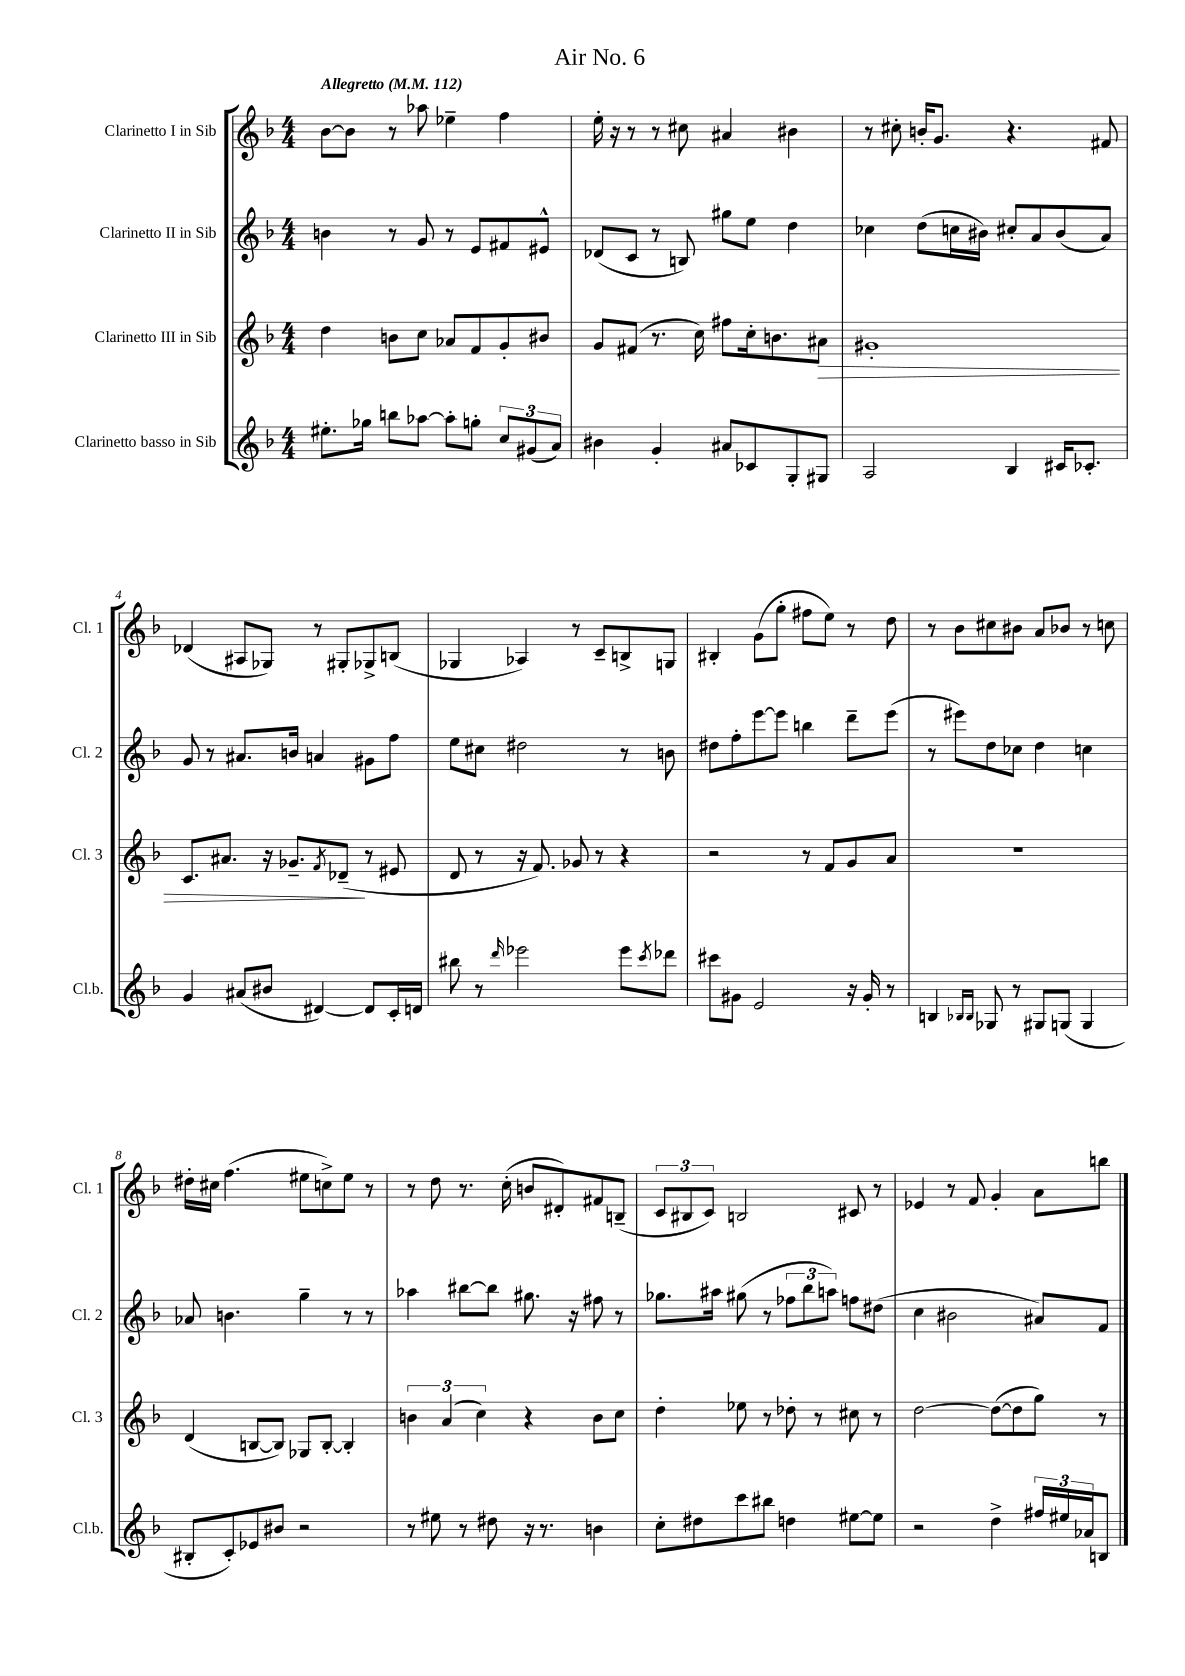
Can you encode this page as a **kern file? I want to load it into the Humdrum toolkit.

**kern	**kern	**dynam	**kern	**kern
*part4	*part3	*part3	*part2	*part1
*staff4	*staff3	*staff3	*staff2	*staff1
*I"Clarinetto basso in Sib	*I"Clarinetto III in Sib	*	*I"Clarinetto II in Sib	*I"Clarinetto I in Sib
*I'Cl.b.	*I'Cl. 3	*	*I'Cl. 2	*I'Cl. 1
*clefG2	*clefG2	*	*clefG2	*clefG2
*k[b-]	*k[b-]	*	*k[b-]	*k[b-]
*M4/4	*M4/4	*	*M4/4	*M4/4
*MM112	*MM112	*	*MM112	*MM112
=1	=1	=1	=1	=1
!	!	!	!	!LO:TX:a:B:t=Allegretto
8.ee#X'\L	4dd\	.	4bn\	[8b-\L
.	.	.	.	8b-\J]
16gg-X\Jk	.	.	.	.
8bbn\L	8bn\L	.	8r	8r
[8aa-X\J	8cc\J	.	8g/	8aa-X\
8aa-'\L]	8a-X/L	.	8r	4ee-X~\
8ggn'\J	8f/	.	8e/L	.
12cc/L	8g'/	.	8f#X/	4ff\
(12g#X/	.	.	.	.
.	8b#X/J	.	8e#X^^/J	.
12a/J)	.	.	.	.
=2	=2	=2	=2	=2
4b#X\	8g/L	.	(8d-X/L	16ee'\
.	.	.	.	16r
.	(8f#X/J	.	8c/J	8r
4g'/	8.r	.	8r	8r
.	.	.	8Bn/)	8cc#X\
.	16cc\)	.	.	.
8a#X/L	8ff#X\L	.	8gg#X\L	4a#X/
8c-X/	16cc'\k	.	8ee\J	.
.	8.bn\	.	.	.
8G'/	.	.	4dd\	4b#X\
!	!	!LO:HP:b	!	!
8G#X/J	8a#X\J	>	.	.
=3	=3	=3	=3	=3
2A/	1g#X'	.	4cc-X\	8r
.	.	.	.	8cc#X'\
.	.	.	(8dd\L	16bn'/KL
.	.	.	.	8.g/J
.	.	.	16ccn\L	.
.	.	.	16b#X\JJ)	.
4B-/	.	.	8cc#X'/L	4.r
.	.	.	8a/	.
16c#X/KL	.	.	(8b#/	.
8.c-X'/J	.	.	.	.
.	.	.	8a/J)	8f#X/
!!LO:LB:g=z
=4	=4	=4	=4	=4
4g/	8.c/L	.	8g/	(4d-X/
.	.	.	8r	.
.	8.a#X/J	.	.	.
(8a#X/L	.	.	8.a#X/L	8A#X/L
8b#X/J	16r	.	.	8G-X/J)
.	8.g-X~/L	.	16bn/Jk	.
[4d#X/)	.	.	4an/	8r
.	8qf/	.	.	.
.	(8d-X~/J	.	.	8G#X'/L
8d#/L]	8r	]	8g#X\L	8G-X^/
16c'/L	8e#X/	.	8ff\J	(8Bn/J
16dn/JJ	.	.	.	.
=5	=5	=5	=5	=5
8bb#X\	8d/	.	8ee\L	4G-X/
8r	8r	.	8cc#X\J	.
16qqddd/	.	.	.	.
2eee-X\	16r	.	2dd#X\	4A-X/)
.	8.f/)	.	.	.
.	8g-X/	.	.	8r
.	8r	.	.	8c~/L
8eee-\L	4r	.	8r	8Bn^/
8qccc/	.	.	.	.
8ddd-X\J	.	.	8bn\	8Gn/J
=6	=6	=6	=6	=6
8ccc#X\L	2r	.	8dd#X\L	4B#X'/
8g#X\J	.	.	8ff'\	.
2e/	.	.	[8eee\	(8g\L
.	.	.	8eee\J]	8gg'\J
.	8r	.	4bbn\	8ff#X\L
.	8f/L	.	.	8ee\J)
16r	8g/	.	8ddd~\L	8r
16g#'/	.	.	.	.
8r	8a/J	.	(8eee\J	8dd\
=7	=7	=7	=7	=7
4Bn/	1r	.	8r	8r
.	.	.	8eee#X\L)	8b-\L
16qqB-X/LL	.	.	.	.
16qqB-/JJ	.	.	.	.
8G-X/	.	.	8dd\	8cc#X\
8r	.	.	8cc-X\J	8b#X\J
8G#X/L	.	.	4dd\	8a/L
(8Gn/J	.	.	.	8b-X/J
4G/	.	.	4ccn\	8r
.	.	.	.	8ccn\
!!LO:LB:g=z
=8	=8	=8	=8	=8
8B#X'/L	(4d/	.	8a-X/	16dd#X'\LL
.	.	.	.	16cc#X\JJ
8c'/)	.	.	4.bn\	(4.ff\
8e-X/	[8Bn/L	.	.	.
8b#X/J	8B/J])	.	.	.
2r	8G-X/L	.	4gg~\	8ee#X\L
.	[8B'/J	.	.	8ccn^\)
.	4B'/]	.	8r	8ee#\J
.	.	.	8r	8r
=9	=9	=9	=9	=9
8r	6bn\	.	4aa-X\	8r
8ee#X\	.	.	.	8dd\
.	(6a/	.	.	.
8r	.	.	[8bb#X\L	8.r
.	6cc\)	.	.	.
8dd#X\	.	.	8bb#\J]	.
.	.	.	.	(16cc'\
16r	4r	.	8.gg#X\	8bn/L
8.r	.	.	.	.
.	.	.	.	8d#X'/)
.	.	.	16r	.
4bn\	8b\L	.	8ff#X\	8f#X/
.	8cc\J	.	8r	(8Bn~/J
=10	=10	=10	=10	=10
8cc'\L	4dd'\	.	8.gg-X\L	12c/L
.	.	.	.	12B#X/
8dd#X\	.	.	.	.
.	.	.	.	12c/J)
.	.	.	16aa#X\Jk	.
8ccc\	8ee-X\	.	(8gg#X\	2Bn/
8bb#X\J	8r	.	8r	.
4ddn\	8dd-X'\	.	12ff-X\L	.
.	.	.	12bb-\	.
.	8r	.	.	.
.	.	.	12aan\J)	.
[8ee#X\L	8cc#X\	.	8ffn\L	8c#X/
8ee#\J]	8r	.	(8dd#X\J	8r
=11	=11	=11	=11	=11
2r	[2dd\	.	4cc\	4e-X/
.	.	.	2b#X\	8r
.	.	.	.	8f/
4dd^\	(8dd\L_	.	.	4g'/
.	8dd\]	.	.	.
24ff#X/LL	8gg\J)	.	8a#X/L)	8a\L
24ee#X/	.	.	.	.
24a-X/J	.	.	.	.
8Bn/J	8r	.	8f/J	8bbn\J
==	==	==	==	==
*-	*-	*-	*-	*-
